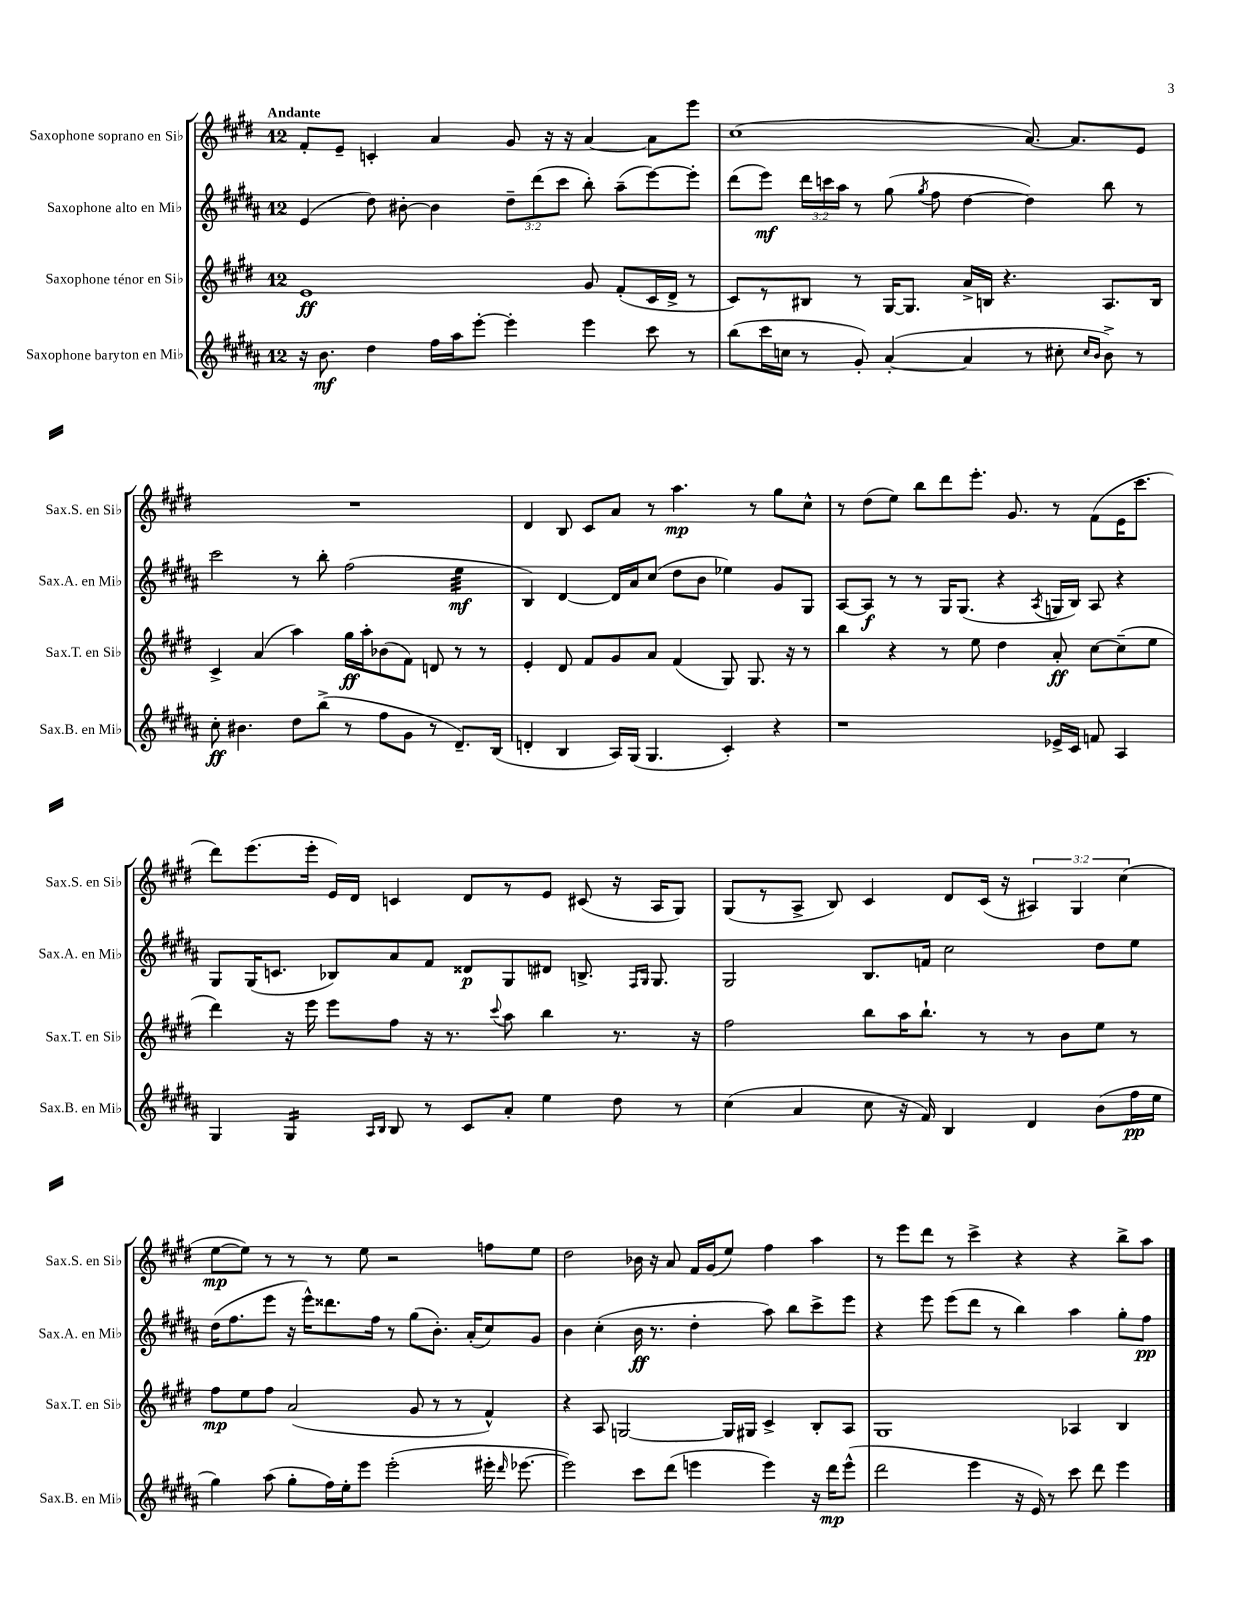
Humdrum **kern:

**kern	**dynam	**kern	**dynam	**kern	**dynam	**kern	**dynam
*part4	*part4	*part3	*part3	*part2	*part2	*part1	*part1
*staff4	*staff4	*staff3	*staff3	*staff2	*staff2	*staff1	*staff1
*I"Saxophone baryton en Mi♭	*	*I"Saxophone ténor en Si♭	*	*I"Saxophone alto en Mi♭	*	*I"Saxophone soprano en Si♭	*
*I'Sax.B. en Mi♭	*	*I'Sax.T. en Si♭	*	*I'Sax.A. en Mi♭	*	*I'Sax.S. en Si♭	*
*clefG2	*	*clefG2	*	*clefG2	*	*clefG2	*
*k[f#c#g#d#a#]	*	*k[f#c#g#d#]	*	*k[f#c#g#d#a#]	*	*k[f#c#g#d#]	*
*M12/8	*	*M12/8	*	*M12/8	*	*M12/8	*
=1	=1	=1	=1	=1	=1	=1	=1
!	!	!	!	!	!	!LO:TX:a:B:t=Andante	!
16r	.	1e	ff	(4e/	.	8f#'/L	.
8.b\	mf	.	.	.	.	.	.
.	.	.	.	.	.	8e~/J	.
4dd#\	.	.	.	8dd#\)	.	4cn'/	.
.	.	.	.	[8b#X'\	.	.	.
16ff#\LL	.	.	.	4b#\]	.	4a/	.
16aa#\J	.	.	.	.	.	.	.
[8eee'\J	.	.	.	.	.	.	.
4eee'\]	.	.	.	12dd#~\L	.	8g#/	.
.	.	.	.	(12ddd#\	.	.	.
.	.	.	.	.	.	16r	.
.	.	.	.	12ccc#\J	.	.	.
.	.	.	.	.	.	16r	.
4eee\	.	8g#/	.	8bb'\)	.	[4a/	.
.	.	(8f#'/L	.	(8aa#~\L	.	.	.
8ccc#\	.	16c#/L	.	[8eee\)	.	8a\L]	.
.	.	16d#^/JJ	.	.	.	.	.
8r	.	8r	.	8eee'\J]	.	8eee\J	.
=2	=2	=2	=2	=2	=2	=2	=2
(8bb\L	.	8c#/L)	.	(8ddd#\L	.	(1cc#	.
16ccc#\L	.	8r	.	8eee\J)	mf	.	.
16ccn\JJ	.	.	.	.	.	.	.
8r	.	8B#X/J	.	24ddd#\LL	.	.	.
.	.	.	.	24cccn\	.	.	.
.	.	.	.	24aa#\JJ	.	.	.
8g#'/)	.	8r	.	8r	.	.	.
([4a#'/	.	[16G#/KL	.	(8gg#\	.	.	.
.	.	8.G#/J]	.	.	.	.	.
.	.	.	.	8qgg#/	.	.	.
.	.	.	.	8ff#\	.	.	.
4a#/]	.	16a^/LL	.	[4dd#\	.	.	.
.	.	16Bn/JJ	.	.	.	.	.
.	.	4.r	.	.	.	.	.
8r	.	.	.	4dd#\])	.	[8.a/)	.
8cc#X'\	.	.	.	.	.	.	.
.	.	.	.	.	.	8.a/L]	.
16qqcc#/LL	.	.	.	.	.	.	.
16qqb/JJ	.	.	.	.	.	.	.
8b^\)	.	8.A/L	.	8bb\	.	.	.
8r	.	.	.	8r	.	8e/J	.
.	.	16B/Jk	.	.	.	.	.
!!LO:LB:g=z
=3	=3	=3	=3	=3	=3	=3	=3
8cc#'\	ff	4c#^/	.	2ccc#\	.	1.r	.
4.b#X\	.	.	.	.	.	.	.
.	.	(4a/	.	.	.	.	.
8dd#\L	.	4aa\)	.	8r	.	.	.
(8bb^\J	.	.	.	8bb'\	.	.	.
8r	.	16gg#\LL	ff	(2ff#\	.	.	.
.	.	16aa'\J	.	.	.	.	.
8ff#\L	.	(8b-X\	.	.	.	.	.
8g#\J	.	8f#\J)	.	.	.	.	.
8r	.	8dn/	.	.	.	.	.
*	*	*	*	*tremolo	*	*	*
8.d#~/L)	.	8r	.	32ee\LLL	mf	.	.
.	.	.	.	32ee\	.	.	.
.	.	.	.	32ee\	.	.	.
.	.	.	.	32ee\	.	.	.
.	.	8r	.	32ee\	.	.	.
.	.	.	.	32ee\	.	.	.
(16B/Jk	.	.	.	32ee\	.	.	.
.	.	.	.	32ee\JJJ	.	.	.
*	*	*	*	*Xtremolo	*	*	*
=4	=4	=4	=4	=4	=4	=4	=4
4dn'/	.	4e'/	.	4B/)	.	4d#/	.
4B/	.	8d#/	.	[4d#/	.	8B/	.
.	.	8f#/L	.	.	.	8c#/L	.
16A#/LL)	.	8g#/	.	16d#/LL]	.	8a/J	.
(16G#/JJ	.	.	.	16a#/J	.	.	.
4.G#/	.	8a/J	.	(8cc#/J	.	8r	.
.	.	(4f#/	.	8dd#\L	.	4.aa\	mp
.	.	.	.	8b\J	.	.	.
4c#'/)	.	8G#/)	.	4ee-X\)	.	.	.
.	.	8.G#/	.	.	.	8r	.
4r	.	.	.	8g#/L	.	8gg#\L	.
.	.	16r	.	.	.	.	.
.	.	8r	.	8G#/J	.	8cc#^^\J	.
=5	=5	=5	=5	=5	=5	=5	=5
1r	.	4bb\	.	[8A#/L	.	8r	.
.	.	.	.	8A#/J]	f	(8dd#\L	.
.	.	4r	.	8r	.	8ee\J)	.
.	.	.	.	8r	.	8bb\L	.
.	.	8r	.	16G#/KL	.	8ddd#\	.
.	.	.	.	(8.G#/J	.	.	.
.	.	8ee\	.	.	.	8.eee'\J	.
.	.	4dd#\	.	4r	.	.	.
.	.	.	.	.	.	8.g#/	.
.	.	.	.	8qA#/	.	.	.
16e-X^/LL	.	8a'/	ff	16Gn/LL	.	8r	.
16c#/JJ	.	.	.	16B/JJ)	.	.	.
8fn/	.	[8cc#\L	.	8A#/	.	(8f#\L	.
4A#/	.	(8cc#~\]	.	4r	.	16e\K	.
.	.	.	.	.	.	8.ccc#\J	.
.	.	8ee\J	.	.	.	.	.
!!LO:LB:g=z
=6	=6	=6	=6	=6	=6	=6	=6
4G#/	.	4ddd#\)	.	8G#/L	.	8ddd#\L)	.
.	.	.	.	(16G#/K	.	(8.eee\	.
.	.	.	.	8.cn/J	.	.	.
*tremolo	*	*	*	*	*	*	*
16G#/LL	.	16r	.	.	.	.	.
16G#/	.	16eee\	.	.	.	16eee'\Jk	.
16G#/	.	8eee\L	.	8B-X/L)	.	16e/LL)	.
16G#/JJ	.	.	.	.	.	16d#/JJ	.
*Xtremolo	*	*	*	*	*	*	*
16qqA#/LL	.	.	.	.	.	.	.
16qqB/JJ	.	.	.	.	.	.	.
8B/	.	8ff#\J	.	8a#/	.	4cn/	.
8r	.	16r	.	8f#/J	.	.	.
.	.	8.r	.	.	.	.	.
8c#/L	.	.	.	8d##X/L	p	8d#/L	.
.	.	8qqccc#/	.	.	.	.	.
8a#'/J	.	8aa\	.	8G#/	.	8r	.
4ee\	.	4bb\	.	8d#X/J	.	8e/J	.
.	.	.	.	8.Bn^/	.	(8c#X/	.
8dd#\	.	8.r	.	.	.	16r	.
.	.	.	.	16qqF#/LL	.	.	.
.	.	.	.	16qqG#/JJ	.	.	.
.	.	.	.	8.G#/	.	16A/KL	.
8r	.	.	.	.	.	8G#/J)	.
.	.	16r	.	.	.	.	.
=7	=7	=7	=7	=7	=7	=7	=7
(4cc#\	.	2ff#\	.	2G#/	.	(8G#/L	.
.	.	.	.	.	.	8r	.
4a#/	.	.	.	.	.	8A^/J	.
.	.	.	.	.	.	8B/)	.
8cc#\	.	8bb\L	.	8.B/L	.	4c#/	.
16r	.	16aa\K	.	.	.	.	.
16f#/)	.	8.bb`\J	.	16fn/Jk	.	.	.
4B/	.	.	.	2cc#\	.	8d#/L	.
.	.	8r	.	.	.	(16c#/Jk	.
.	.	.	.	.	.	16r	.
4d#/	.	8r	.	.	.	6A#X/)	.
.	.	8b\L	.	.	.	.	.
.	.	.	.	.	.	6G#/	.
(8b\L	.	8ee\J	.	8dd#\L	.	.	.
.	.	.	.	.	.	(6cc#\	.
16ff#\L	pp	8r	.	8ee\J	.	.	.
16ee\JJ	.	.	.	.	.	.	.
!!LO:LB:g=z
=8	=8	=8	=8	=8	=8	=8	=8
4gg#\)	.	8ff#\L	mp	(16dd#\KL	.	[8ee\L	mp
.	.	.	.	8.ff#\	.	.	.
.	.	8ee\	.	.	.	8ee\J])	.
(8aa#\	.	8ff#\J	.	8eee\J	.	8r	.
8gg#'\L	.	(2a/	.	16r	.	8r	.
.	.	.	.	16eee^^\KL)	.	.	.
16ff#\L)	.	.	.	8.ddd##X\	.	8r	.
16ee'\J	.	.	.	.	.	.	.
8eee\J	.	.	.	.	.	8ee\	.
.	.	.	.	16ff#\Jk	.	.	.
(2eee'\	.	.	.	8r	.	2r	.
.	.	8g#/	.	(8gg#\L	.	.	.
.	.	8r	.	8.b'\J)	.	.	.
.	.	8r	.	.	.	.	.
.	.	.	.	(16a#'/KL	.	.	.
16eee#X'\	.	4f#^^/)	.	8cc#/)	.	8ffn\L	.
16qqddd#/	.	.	.	.	.	.	.
[8.eee-X\	.	.	.	.	.	.	.
.	.	.	.	8g#/J	.	8ee\J	.
=9	=9	=9	=9	=9	=9	=9	=9
2eee-\])	.	4r	.	4b\	.	2dd#\	.
.	.	8A/	.	(4cc#'\	.	.	.
.	.	[2Gn/	.	.	.	.	.
8ccc#\L	.	.	.	16b\	ff	16b-X\	.
.	.	.	.	8.r	.	16r	.
(8ddd#\J	.	.	.	.	.	8a/	.
4eeen\	.	.	.	4dd#'\	.	16f#/LL	.
.	.	.	.	.	.	(16g#/J	.
.	.	16G/LL]	.	.	.	8ee/J)	.
.	.	16G#X/JJ	.	.	.	.	.
4eee\)	.	4c#^/	.	8aa#\)	.	4ff#\	.
.	.	.	.	8bb\L	.	.	.
16r	.	8B'/L	.	8ccc#^\	.	4aa\	.
16ddd#\KL	mp	.	.	.	.	.	.
(8eee^^\J	.	8A/J	.	8eee\J	.	.	.
=10	=10	=10	=10	=10	=10	=10	=10
2ddd#\	.	1G#	.	4r	.	8r	.
.	.	.	.	.	.	8eee\L	.
.	.	.	.	8eee\	.	8ddd#\J	.
.	.	.	.	(8eee\L	.	8r	.
4eee\	.	.	.	8ddd#\J	.	4ccc#^\	.
.	.	.	.	8r	.	.	.
16r	.	.	.	4bb\)	.	4r	.
16e/)	.	.	.	.	.	.	.
8r	.	.	.	.	.	.	.
8ccc#\	.	4A-X/	.	4aa#\	.	4r	.
8ddd#\	.	.	.	.	.	.	.
4eee\	.	4B/	.	8gg#'\L	.	8bb^\L	.
.	.	.	.	8ff#\J	pp	8aa\J	.
==	==	==	==	==	==	==	==
*-	*-	*-	*-	*-	*-	*-	*-
